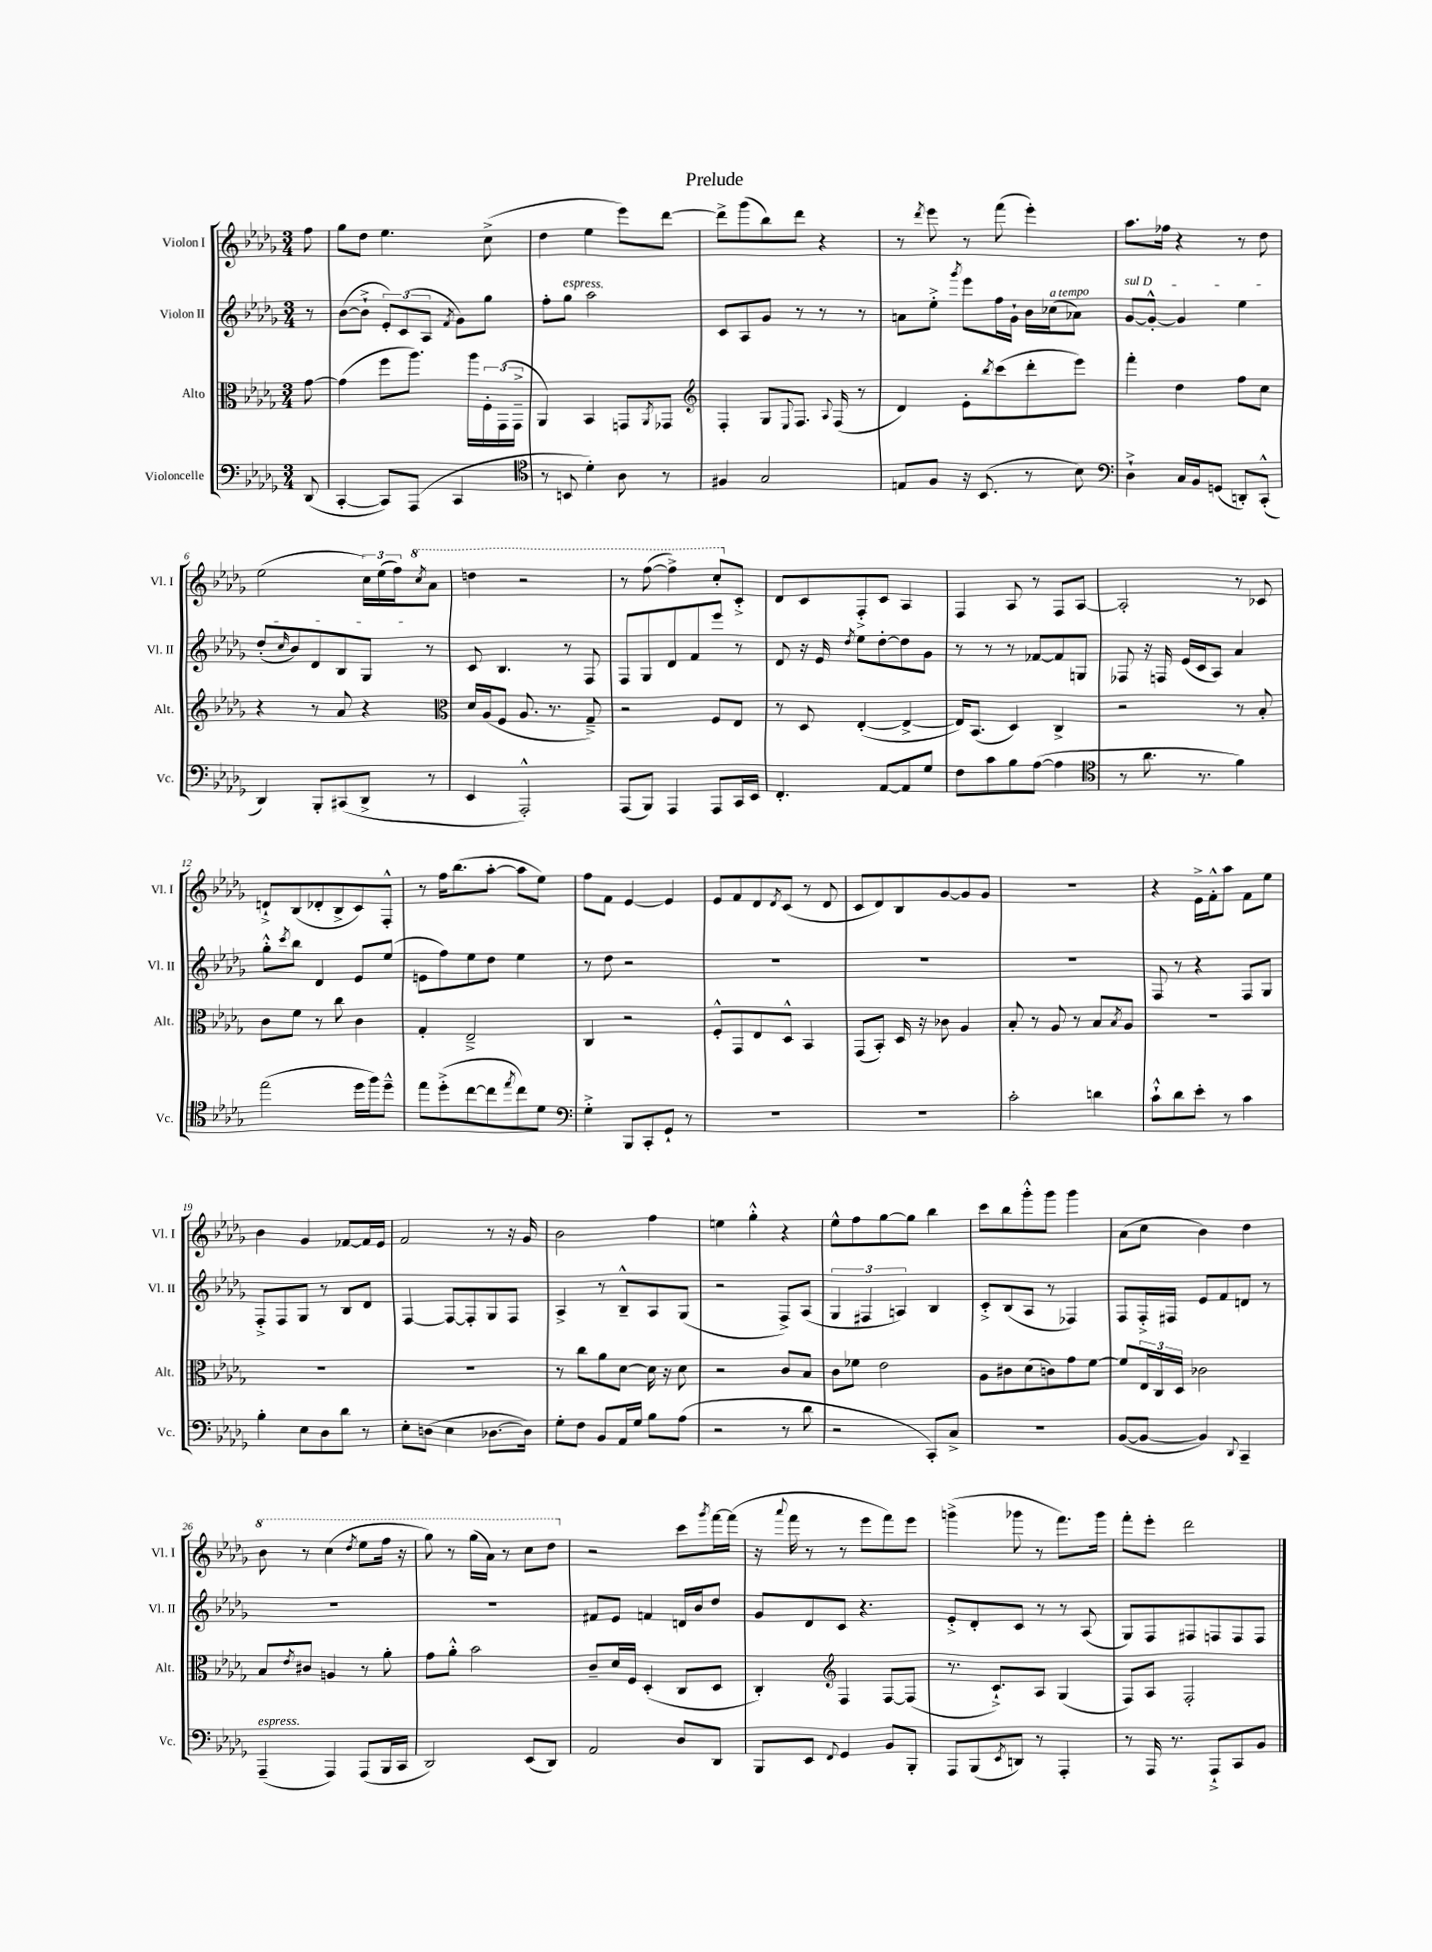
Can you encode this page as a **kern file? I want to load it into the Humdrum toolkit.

**kern	**kern	**kern	**kern
*staff4	*staff3	*staff2	*staff1
*clefF4	*clefC3	*clefG2	*clefG2
*k[b-e-a-d-g-]	*k[b-e-a-d-g-]	*k[b-e-a-d-g-]	*k[b-e-a-d-g-]
*M3/4	*M3/4	*M3/4	*M3/4
(8DD-/	[8g-\	8r	8ff\
=	=	=	=
[4CC'/	(4g-\]	([8b-\L	8gg-\L
.	.	8b-`^\]J	8dd-\J
8CC/]L)	8ff\L	12e-'/L)	4.ee-\
.	.	(12c/	.
(8AAA-/J	8.aa-\J)	.	.
.	.	12A-/J	.
.	.	8qf/	.
4CC/	.	8g-\L)	.
.	16aa-\LL	.	.
.	24F'\	8gg-\J	(8cc^\
.	(24GG-\	.	.
.	24GG-~^\JJ	.	.
=	=	=	=
*clefC4	*	*	*
8r	4AA-/)	8ff'\L	4dd-\
8BB/	.	8gg-\J	.
4d-'\)	4BB-/	2aa-\	4ee-\
8A-\	8GG/L	.	8eee-\L)
.	8qAA-/	.	.
8r	8GG-/J	.	[8ddd-\J
=	=	=	=
*	*clefG2	*	*
4F#/	4F'/	8c/L	8ddd-^\]L
.	.	8A-/	(8ggg-\
2G-/	8G-/L	8g-/J	8bb-\)
.	8qqE-/	.	.
.	8.F/J	8r	8ddd-\J
.	.	8r	4r
.	8qqA-/	.	.
.	(16F/	.	.
.	8r	8r	.
=	=	=	=
8E/L	4d-/)	8a\L	8r
.	.	.	8qddd-/
8F/J	.	8ee-'^\J	8eee-\
.	.	8qggg-/	.
16r	8e-'\L	8eee-\L	8r
(8.BB-/	.	.	.
.	8qbb-/	.	.
.	(8ccc\	16ff\L	(8fff\
.	.	16g-`\JJ	.
8r	8ddd-'\	16b-\LL	4eee-'\)
.	.	(16cc-\J	.
8B-\)	8eee-\J)	8a-\J)	.
=	=	=	=
*clefF4	*	*	*
4D-`^\	4fff'\	[8g-/L	8.aa-\L
.	.	8g-'^^/_J	.
.	.	.	16ff-\Jk
16C/LL	4dd-\	4g-/]	4r
16BB-/J	.	.	.
(8GG/J	.	.	.
8DD'/L)	8ff\L	4ee-\	8r
(8CC'^^/J	8cc\J	.	8dd-\
=	=	=	=
4DD-/)	4r	(8dd-'/L	(2ee-\
.	.	16qqcc/	.
.	.	8b-/)	.
8BBB-'/L	8r	8d-/	.
(8CC#/	8a-/	8B-/	.
8DD-^/J	4r	8G-/J	24cc\LL)
.	.	.	(24ee-\
.	.	.	24ff\J)
.	.	.	8qccc/
8r	.	8r	8aa-\J
=	=	=	=
*	*clefC3	*	*
4EE-/	16d-/LL	8c/	4ddd\
.	(16A-/J	.	.
.	8F/J	4.B-/	.
2AAA-'^^/)	8.A-/	.	2r
.	8.r	.	.
.	.	8r	.
.	8G-~^/)	8F/	.
=	=	=	=
(8AAA-/L	2r	8F/L	8r
8BBB-/J)	.	8G-/	([8fff\
4AAA-/	.	8d-/	4fff^\])
.	.	8f/	.
8AAA-/L	8F/L	8eee-/J	8ccc'/L
16CC/L	8E-/J	8r	8c'^/J
16EE-/JJ	.	.	.
=	=	=	=
4.FF'/	8r	8d-/	8d-/L
.	8D-/	16r	8c/
.	.	16e-/	.
.	.	8qdd-/	.
.	([4E-'/	8ee-\L	8F'^/
[8AA-/L	.	[8dd-'\	8c/J
8AA-/]	4E-^/_	8dd-\]	4A-/
8G-/J	.	8g-\J	.
=	=	=	=
8F\L	16E-/]LK)	8r	4F/
.	(8.BB-/J	.	.
8c\	.	8r	.
8B-\	4D-/)	8r	8A-/
([8A-\J	.	[8f-/L	8r
4A-\]	4C^/	8f-/]	8F/L
.	.	8G/J	[8A-/J
=	=	=	=
*clefC4	*	*	*
8r	2r	8F-/	2A-'/]
8.a-\	.	16r	.
.	.	16F/	.
.	.	(16e-/LL	.
8.r	.	16c/J	.
.	.	8A-/J)	.
4f\)	8r	4a-/	8r
.	8B-'/	.	8c-/
=	=	=	=
(2ee-\	8c\L	8gg-'^^\L	8d`^/L
.	.	8qccc/	.
.	8f\J	8bb-\J	(8B-/
.	8r	4d-/	8d-'/
.	8cc\	.	8B-^/
16dd-\LL	4c\	8e-/L	8c/)
16ff\J)	.	.	.
8dd-~^^\J	.	(8ee-/J	8F'^^/J
=	=	=	=
8ee-\L	4G-'/	8e\L	8r
(8dd-'^\	.	8ff\)	16ff\LK
.	.	.	(8.bb-\
[8cc\	2E-~^/	8ee-\	.
8cc\]	.	8dd-\J	[8aa-'\J
8qee-/	.	.	.
8cc\)	.	4ee-\	8aa-\]L
8d-\J	.	.	8ee-\J)
=	=	=	=
*clefF4	*	*	*
4G-'^\	4C/	8r	8ff\L
.	.	8dd-\	8f\J
8BBB-/L	2r	2r	[4e-/
8CC'/	.	.	.
8GG-`/J	.	.	4e-/]
8r	.	.	.
=	=	=	=
2.r	8F'^^/L	2.r	8e-/L
.	8GG-/	.	8f/
.	8E-/	.	8d-/
.	.	.	8qd-/
.	8D-^^/J	.	(8c/J
.	4BB-/	.	8r
.	.	.	8d-/
=	=	=	=
2.r	(8GG-/L	2.r	8c/L
.	8BB-'/J)	.	8d-/)
.	16D-/	.	8B-/
.	16r	.	.
.	8c-\	.	[8g-/
.	4A-/	.	8g-/]
.	.	.	8g-/J
=	=	=	=
2c'\	8B-'/	2.r	2.r
.	8r	.	.
.	8A-/	.	.
.	8r	.	.
4d\	8B-/L	.	.
.	8qB-/	.	.
.	8A-/J	.	.
=	=	=	=
8c`^^\L	2.r	8F/	4r
8d-\	.	8r	.
8e-'\J	.	4r	16e-^\LL
.	.	.	16f'^^\J
8r	.	.	8aa-\J
4c\	.	8F/L	8f\L
.	.	8G-/J	8ee-\J
=	=	=	=
4B-'\	2.r	8F'^/L	4b-\
.	.	8F/	.
8E-\L	.	8G-/J	4g-/
8D-\	.	8r	.
8d-\J	.	8B-/L	[8f-/L
8r	.	8d-/J	16f-/]L
.	.	.	16e-/JJ
=	=	=	=
8E-'\L	2.r	[4F/	2f/
(8D\J	.	.	.
4E-\	.	8F/_L	.
.	.	8F'/]	.
[8.D-\L	.	8G-/	8r
.	.	8F/J	16r
16D-\]Jk)	.	.	16g-/
=	=	=	=
8G-'\L	8r	4A-^/	2b-\
8F\J	8cc\L	.	.
8BB-/L	8a-\	8r	.
16AA-/L	[8d-\J	8B-~^^/L	.
16G-/JJ	.	.	.
8B-\L	16d-\]	8A-/	4ff\
.	16r	.	.
(8A-\J	8d-\	(8G-/J	.
=	=	=	=
2r	2r	2r	4ee\
.	.	.	4gg-'^^\
8r	8c/L	8F^/L)	4r
8d-\	8B-/J	(8A-/J	.
=	=	=	=
2r	8c\L	6G-/	8ee-^^\L
.	8f-\J	.	8ff\
.	.	6F#/	.
.	2e-\	.	[8gg-\
.	.	6A/)	.
.	.	.	8gg-\]J
8CC'/L)	.	4B-/	4bb-\
8C^/J	.	.	.
=	=	=	=
2.r	8A-\L	8c'^/L	8ccc\L
.	8c#\	(8B-/	8bb-\
.	(8d-\	8A-/J	8ggg-'^^\
.	8c\)	8r	8ggg-\J
.	8g-\	4F-/)	4ggg-\
.	[8f\J	.	.
=	=	=	=
([8BB-/L	8f/]L	8F/L	(8a-\L
8BB-/_J	24E-/L	16F'^/L	8cc\J
.	24C/	.	.
.	.	16F#/JJ	.
.	24D-/JJ	.	.
4BB-/])	2c-\	8e-/L	4b-\)
.	.	8f/	.
8qqDD-/	.	.	.
4CC~/	.	8d/J	4dd-\
.	.	8r	.
=	=	=	=
(4AAA-~/	8B-/L	2.r	8bb-\
.	8qe-/	.	.
.	8c#/J	.	8r
4AAA-/)	4A/	.	(4ccc\
.	.	.	8qddd-/
(8AAA-/L	8r	.	8eee-\L
16BBB-/L	8a-'\	.	16fff\Jk
16CC/JJ	.	.	16r
=	=	=	=
2DD-/)	8g-\L	2.r	8ggg-\)
.	8a-'^^\J	.	8r
.	2b-\	.	(16ggg-\LL
.	.	.	16aa-\JJ)
.	.	.	8r
(8EE-/L	.	.	8ccc\L
8DD-/J)	.	.	8ddd-\J
=	=	=	=
2AA-/	8c~/L	8f#/L	2r
.	16d-/L	8e-/J	.
.	16F/JJ	.	.
.	(4D-'/	4f/	.
8D-/L	8C/L	16d/LL	8ccc\L
.	.	16b-/J	.
.	.	.	8qggg-/
8DD-/J	8D-/J	8dd-/J	[16fff\L
.	.	.	(16fff\]JJ
=	=	=	=
8BBB-/L	4C'/)	8g-/L	16r
.	.	.	8qqaaa-/
.	.	.	16fff\
8EE-/J	.	8d-/	8r
*	*clefG2	*	*
8qqFF/	.	.	.
4GG-/	4F/	8c/J	8r
.	.	4.r	8eee-\L
8BB-/L	[8F/L	.	8fff\)
8BBB-'/J	(8F/]J	.	8eee-\J
=	=	=	=
8AAA-/L	8.r	8e-'^/L	(4ggg^\
(8BBB-/	.	8d-'/	.
.	8.c`^/L)	.	.
8qEE-/	.	.	.
8DD/J)	.	8c/J	8ggg-\
8r	8A-/J	8r	8r
4AAA-'/	(4G-/	8r	8.fff\L)
.	.	(8A-/	.
.	.	.	16ggg-\Jk
=	=	=	=
8r	8F/L)	8G-/L)	8fff'\L
16AAA-/	8A-/J	8F/	8eee-'\J
8.r	.	.	.
.	2F'/	8F#/	2ddd-\
8AAA-`^/L	.	8F/	.
8CC/	.	8F/	.
8BB-/J	.	8F/J	.
==	==	==	==
*-	*-	*-	*-
